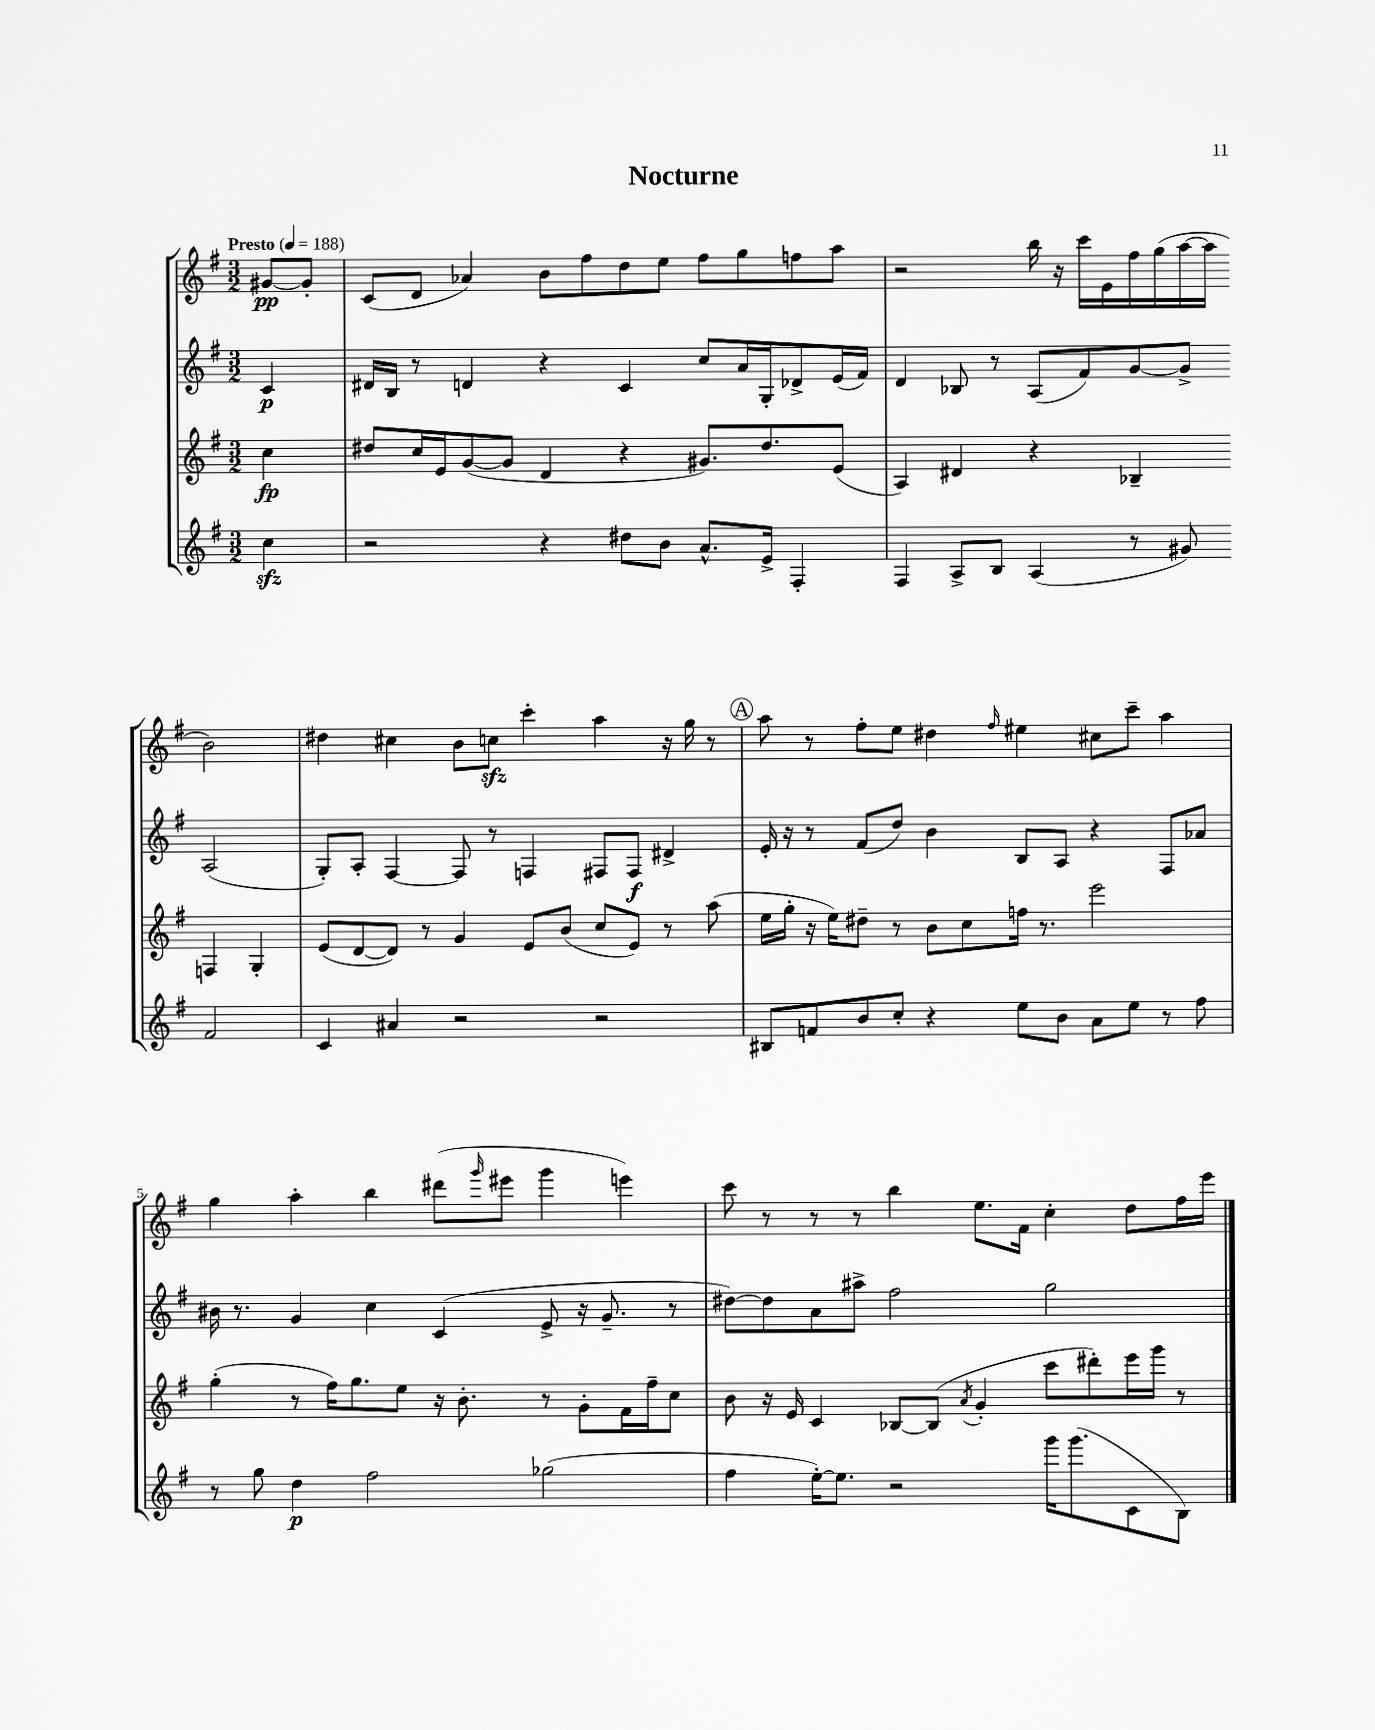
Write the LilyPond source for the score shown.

\header { title = "Nocturne" }
<<
\new StaffGroup <<
\new Staff = "s0" {
    \clef treble \key g \major \numericTimeSignature \time 3/2 \partial 4 \tempo "Presto" 4 = 188
    gis'8~\pp gis'8-. |
    c'8( d'8 aes'4) b'8 fis''8 d''8 e''8 fis''8 g''8 f''8 a''8 |
    r2 b''16 r16 c'''16 e'16 fis''16 g''16( a''16~ a''16 b'2) |
    dis''4 cis''4 b'8 c''8\sfz c'''4-. a''4 r16 g''16 r8 |
    \mark \markup { \circle "A" } a''8 r8 fis''8-. e''8 dis''4 \grace { fis''16 } eis''4 cis''8 c'''8-- a''4 |
    g''4 a''4-. b''4 dis'''8( \grace { g'''16 } eis'''8 g'''4 e'''4) |
    c'''8 r8 r8 r8 b''4 e''8. fis'16 c''4-. d''8 fis''16 e'''16 \bar "|." |
}
\new Staff = "s1" {
    \clef treble \key g \major \numericTimeSignature \time 3/2 \partial 4
    c'4\p |
    dis'16 b16 r8 d'4 r4 c'4 c''8 a'16 g16-. des'8-> e'16( fis'16) |
    d'4 bes8 r8 a8( fis'8) g'8~ g'8-> a2( |
    g8-.) a8-. fis4~ fis8 r8 f4 fis8 fis8\f dis'4-> |
    \mark \markup { \circle "A" } e'16-. r16 r8 fis'8( d''8) b'4 b8 a8 r4 fis8 aes'8 |
    bis'16 r8. g'4 c''4 c'4( e'8-> r16 g'8.-- r8 |
    dis''8~) dis''8 a'8 ais''8-> fis''2 g''2 \bar "|." |
}
\new Staff = "s2" {
    \clef treble \key g \major \numericTimeSignature \time 3/2 \partial 4
    c''4\fp |
    dis''8 c''16 e'16 g'8~( g'8 d'4 r4 gis'8.) dis''8. e'8( |
    a4) dis'4 r4 bes4-- f4 g4-. |
    e'8( d'8~ d'8) r8 g'4 e'8 b'8( c''8 e'8) r8 a''8( |
    \mark \markup { \circle "A" } e''16 g''16-. r16 e''16) dis''8-- r8 b'8 c''8 f''16 r8. e'''2 |
    g''4-.( r8 fis''16) g''8. e''8 r16 b'8.-. r8 g'8-. fis'16 fis''16-- c''8 |
    b'8 r16 e'16 c'4 bes8~ bes8( \acciaccatura { a'8 } g'4-. c'''8 dis'''8-.) e'''16 g'''16 r8 \bar "|." |
}
\new Staff = "s3" {
    \clef treble \key g \major \numericTimeSignature \time 3/2 \partial 4
    c''4\sfz |
    r2 r4 dis''8 b'8 a'8.-^ e'16-> fis4-. |
    fis4 a8-> b8 a4( r8 gis'8) fis'2 |
    c'4 ais'4 r2 r2 |
    \mark \markup { \circle "A" } bis8 f'8 b'8 c''8-. r4 e''8 b'8 a'8 e''8 r8 fis''8 |
    r8 g''8 d''4\p fis''2 ges''2( |
    fis''4 e''16~-.) e''8. r2 g'''16 g'''8.( c'8 b8) \bar "|." |
}
>>
>>
